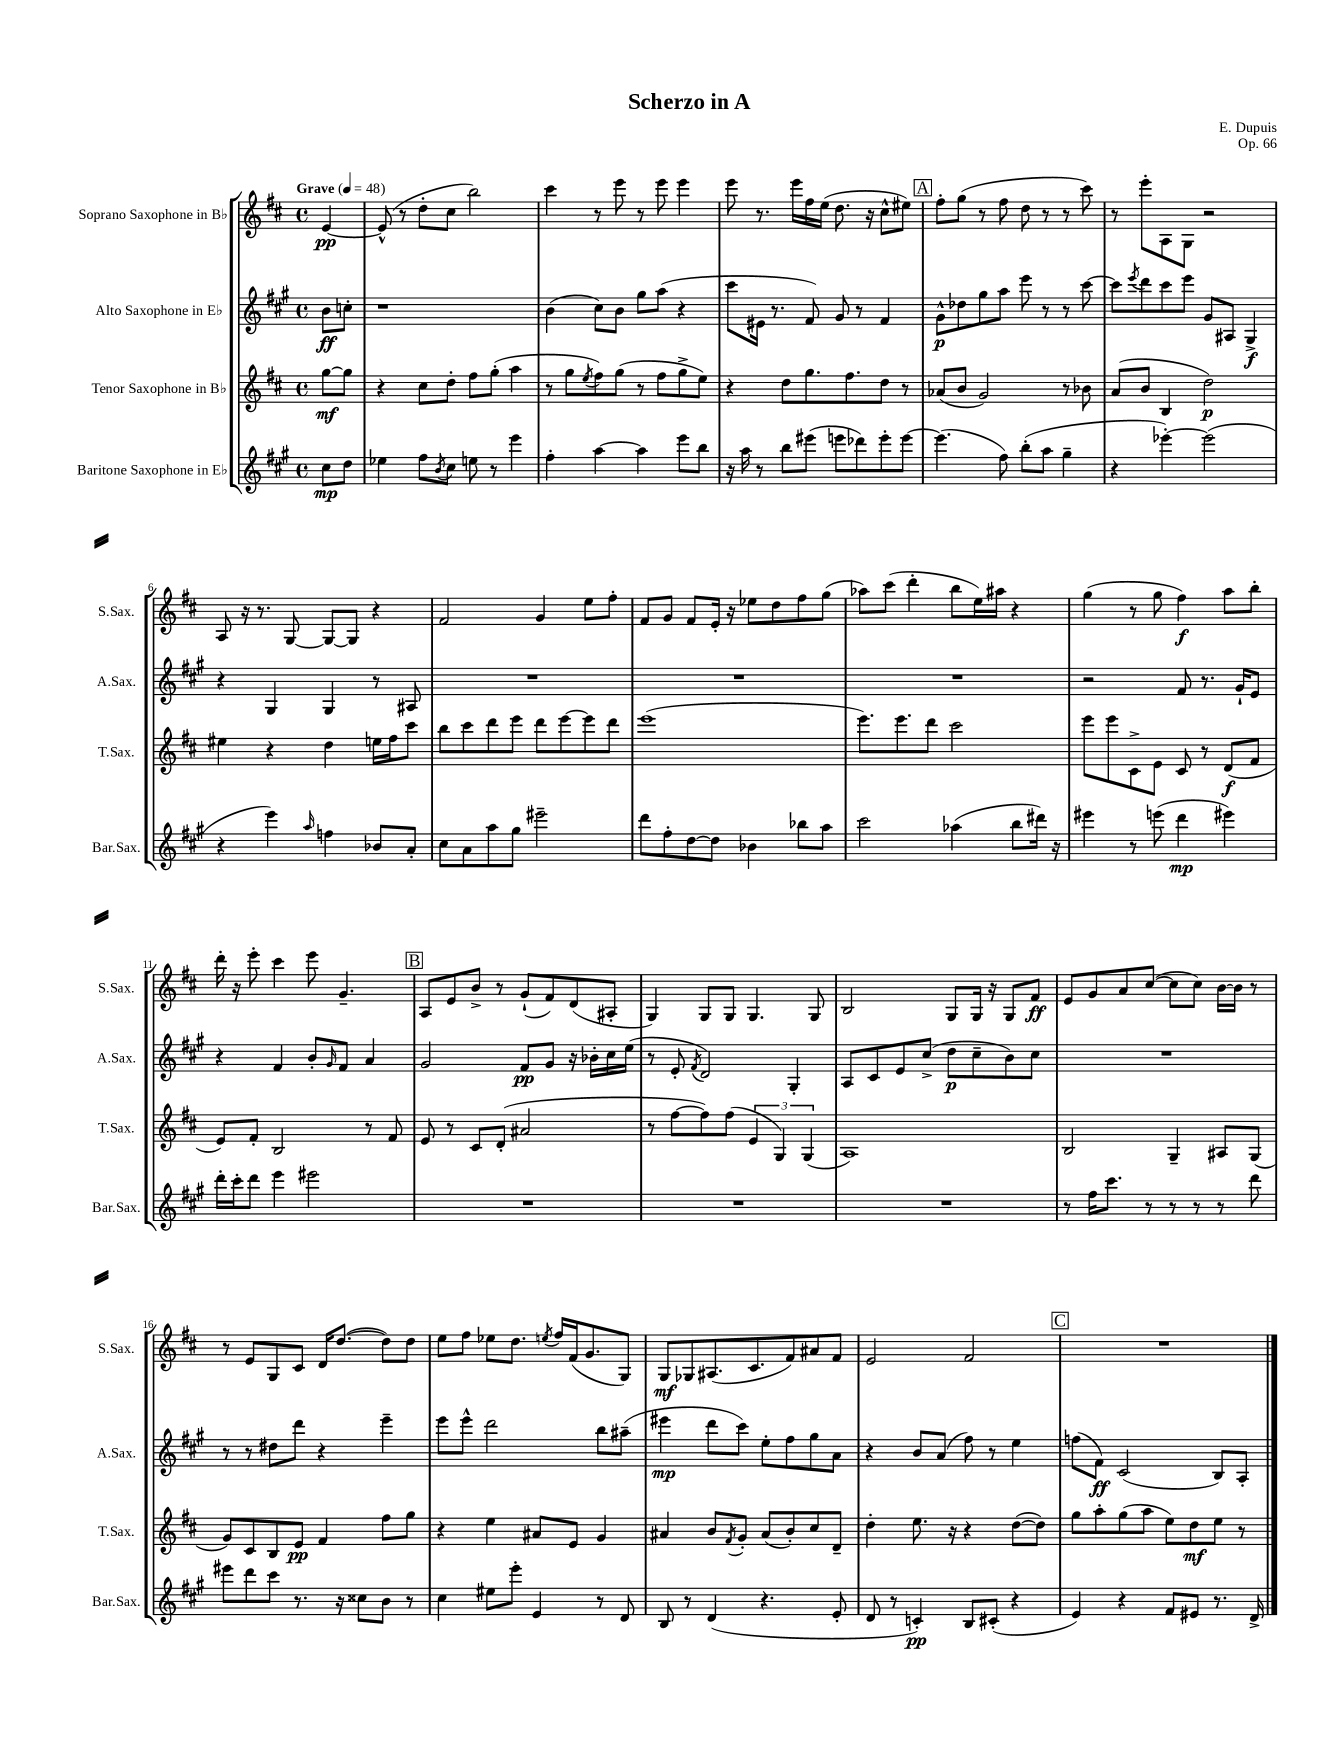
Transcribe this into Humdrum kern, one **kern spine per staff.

**kern	**dynam	**kern	**dynam	**kern	**dynam	**kern	**dynam
*part4	*part4	*part3	*part3	*part2	*part2	*part1	*part1
*staff4	*staff4	*staff3	*staff3	*staff2	*staff2	*staff1	*staff1
*I"Baritone Saxophone in E♭	*	*I"Tenor Saxophone in B♭	*	*I"Alto Saxophone in E♭	*	*I"Soprano Saxophone in B♭	*
*I'Bar.Sax.	*	*I'T.Sax.	*	*I'A.Sax.	*	*I'S.Sax.	*
*clefG2	*	*clefG2	*	*clefG2	*	*clefG2	*
*k[f#c#g#]	*	*k[f#c#]	*	*k[f#c#g#]	*	*k[f#c#]	*
*M4/4	*	*M4/4	*	*M4/4	*	*M4/4	*
*met(c)	*	*met(c)	*	*met(c)	*	*met(c)	*
*MM48	*	*MM48	*	*MM48	*	*MM48	*
=	=	=	=	=	=	=	=
!	!	!	!	!	!	!LO:TX:a:B:t=Grave	!
8cc#\L	mp	[8gg\L	mf	8b\L	ff	[4e/	pp
8dd\J	.	8gg\J]	.	8ccn'\J	.	.	.
=1	=1	=1	=1	=1	=1	=1	=1
4ee-X\	.	4r	.	1r	.	(8e^^/]	.
.	.	.	.	.	.	8r	.
8ff#\L	.	8cc#\L	.	.	.	8dd'\L	.
8qb/	.	.	.	.	.	.	.
8cc#\J	.	8dd'\J	.	.	.	8cc#\J	.
8een\	.	8ff#\L	.	.	.	2bb\)	.
8r	.	(8gg'\J	.	.	.	.	.
4eee\	.	4aa\	.	.	.	.	.
=2	=2	=2	=2	=2	=2	=2	=2
4ff#'\	.	8r	.	(4b\	.	4ccc#\	.
.	.	8gg\L	.	.	.	.	.
.	.	8qee/	.	.	.	.	.
[4aa\	.	8ff#\)	.	8cc#\L)	.	8r	.
.	.	(8gg\J	.	8b\J	.	8eee\	.
4aa\]	.	8r	.	8gg#\L	.	8r	.
.	.	8ff#\L	.	(8aa\J	.	8eee\	.
8eee\L	.	8gg^\	.	4r	.	4eee\	.
8bb\J	.	8ee\J)	.	.	.	.	.
=3	=3	=3	=3	=3	=3	=3	=3
16r	.	4r	.	8ccc#\L	.	8eee\	.
16aa\	.	.	.	.	.	.	.
8r	.	.	.	16e#X\Jk	.	8.r	.
.	.	.	.	8.r	.	.	.
8bb\L	.	8dd\L	.	.	.	.	.
.	.	.	.	.	.	16eee\LL	.
(8eee#X\J	.	8.gg\	.	8f#/)	.	16ff#\	.
.	.	.	.	.	.	(16ee\JJ	.
8eeen\L	.	.	.	8g#/	.	8.dd\	.
.	.	8.ff#\	.	.	.	.	.
8ddd-X\)	.	.	.	8r	.	.	.
.	.	.	.	.	.	16r	.
8eee'\	.	8dd\J	.	4f#/	.	8cc#^^\L	.
[8eee\J	.	8r	.	.	.	8ee#X\J)	.
!!LO:REH:place=s1:t=A
=4	=4	=4	=4	=4	=4	=4	=4
(4.eee\]	.	(8a-X/L	.	8g#^^\L	p	8ff#'\L	.
.	.	8b/J	.	8dd-X\	.	(8gg\J	.
.	.	2g/)	.	8gg#\	.	8r	.
8ff#\)	.	.	.	8aa\J	.	8ff#\	.
(8bb'\L	.	.	.	8eee\	.	8dd\	.
8aa\J	.	.	.	8r	.	8r	.
4gg#~\	.	8r	.	8r	.	8r	.
.	.	8b-X\	.	[8ccc#\	.	8ccc#\)	.
=5	=5	=5	=5	=5	=5	=5	=5
4r	.	(8a/L	.	8ccc#\L]	.	8r	.
.	.	.	.	8qeee/	.	.	.
.	.	8b/J	.	8ddd\	.	8eee'\L	.
[4eee-X'\)	.	4B/	.	8ccc#\	.	8A\	.
.	.	.	.	8eee\J	.	8G\J	.
(2eee-\]	.	2dd\)	p	8g#/L	.	2r	.
.	.	.	.	8A#X/J	.	.	.
.	.	.	.	4G#^/	f	.	.
!!LO:LB:g=z
=6	=6	=6	=6	=6	=6	=6	=6
4r	.	4ee#X\	.	4r	.	8A/	.
.	.	.	.	.	.	16r	.
.	.	.	.	.	.	8.r	.
4eee\)	.	4r	.	4G#/	.	.	.
.	.	.	.	.	.	[8G/	.
16qqaa/	.	.	.	.	.	.	.
4ffn\	.	4dd\	.	4G#/	.	8G/L_	.
.	.	.	.	.	.	8G/J]	.
8b-X/L	.	16een\LL	.	8r	.	4r	.
.	.	16ff#\J	.	.	.	.	.
8a'/J	.	8ccc#\J	.	8A#X/	.	.	.
=7	=7	=7	=7	=7	=7	=7	=7
8cc#\L	.	8bb\L	.	1r	.	2f#/	.
8a\	.	8ccc#\	.	.	.	.	.
8aa\	.	8ddd\	.	.	.	.	.
8gg#\J	.	8eee\J	.	.	.	.	.
2eee#X~\	.	8ddd\L	.	.	.	4g/	.
.	.	[8eee\	.	.	.	.	.
.	.	8eee\]	.	.	.	8ee\L	.
.	.	8ddd\J	.	.	.	8ff#'\J	.
=8	=8	=8	=8	=8	=8	=8	=8
8ddd\L	.	(1eee	.	1r	.	8f#/L	.
8ff#'\	.	.	.	.	.	8g/J	.
[8dd\	.	.	.	.	.	8f#/L	.
8dd\J]	.	.	.	.	.	16e'/Jk	.
.	.	.	.	.	.	16r	.
4b-X\	.	.	.	.	.	8ee-X\L	.
.	.	.	.	.	.	8dd\	.
8bb-X\L	.	.	.	.	.	8ff#\	.
8aa\J	.	.	.	.	.	(8gg\J	.
=9	=9	=9	=9	=9	=9	=9	=9
2ccc#\	.	8.eee\L)	.	1r	.	8aa-X\L)	.
.	.	.	.	.	.	(8ccc#\J	.
.	.	8.eee\	.	.	.	.	.
.	.	.	.	.	.	4ddd'\	.
.	.	8ddd\J	.	.	.	.	.
(4aa-X\	.	2ccc#\	.	.	.	8bb\L	.
.	.	.	.	.	.	16ee\L)	.
.	.	.	.	.	.	16aa#X\JJ	.
8bb\L	.	.	.	.	.	4r	.
16ddd#X\Jk)	.	.	.	.	.	.	.
16r	.	.	.	.	.	.	.
=10	=10	=10	=10	=10	=10	=10	=10
4eee#X\	.	8eee\L	.	2r	.	(4gg\	.
.	.	8eee\	.	.	.	.	.
8r	.	8c#^\	.	.	.	8r	.
(8eeen\	.	8e\J	.	.	.	8gg\	.
4ddd\	mp	8c#/	.	8f#/	.	4ff#\)	f
.	.	8r	.	8.r	.	.	.
4eee#X\)	.	(8d/L	f	.	.	8aa\L	.
.	.	.	.	16g#`/KL	.	.	.
.	.	8f#/J	.	8e/J	.	8bb'\J	.
!!LO:LB:g=z
=11	=11	=11	=11	=11	=11	=11	=11
16ddd'\LL	.	8e/L)	.	4r	.	16ddd'\	.
16ccc#'\J	.	.	.	.	.	16r	.
8ddd\J	.	8f#'/J	.	.	.	8eee'\	.
4eee\	.	2B/	.	4f#/	.	4ccc#\	.
2eee#X\	.	.	.	8b'/L	.	8eee\	.
.	.	.	.	16qqg#/	.	.	.
.	.	.	.	8f#/J	.	4.g~/	.
.	.	8r	.	4a/	.	.	.
.	.	8f#/	.	.	.	.	.
!!LO:REH:place=s1:t=B
=12	=12	=12	=12	=12	=12	=12	=12
1r	.	8e/	.	2g#/	.	8A/L	.
.	.	8r	.	.	.	8e/	.
.	.	8c#/L	.	.	.	8b^/J	.
.	.	(8d'/J	.	.	.	8r	.
.	.	2a#X/	.	8f#/L	pp	(8g`/L	.
.	.	.	.	8g#/J	.	8f#/)	.
.	.	.	.	16r	.	(8d/	.
.	.	.	.	16b-X'\LL	.	.	.
.	.	.	.	16cc#\	.	8A#X'/J	.
.	.	.	.	(16ee\JJ	.	.	.
=13	=13	=13	=13	=13	=13	=13	=13
1r	.	8r	.	8r	.	4G/)	.
.	.	[8ff#\L	.	8e'/	.	.	.
.	.	.	.	8qf#/	.	.	.
.	.	8ff#\])	.	2d/)	.	8G/L	.
.	.	(8ff#\J	.	.	.	8G/J	.
.	.	6e/	.	.	.	4.G/	.
.	.	6G/)	.	.	.	.	.
.	.	.	.	4G#'/	.	.	.
.	.	(6G/	.	.	.	.	.
.	.	.	.	.	.	8G/	.
=14	=14	=14	=14	=14	=14	=14	=14
1r	.	1A)	.	8A/L	.	2B/	.
.	.	.	.	8c#/	.	.	.
.	.	.	.	8e/	.	.	.
.	.	.	.	(8cc#^/J	.	.	.
.	.	.	.	8dd\L	p	8G/L	.
.	.	.	.	8cc#~\	.	16G/Jk	.
.	.	.	.	.	.	16r	.
.	.	.	.	8b\)	.	8G/L	.
.	.	.	.	8cc#\J	.	8f#/J	ff
=15	=15	=15	=15	=15	=15	=15	=15
8r	.	2B/	.	1r	.	8e/L	.
16ff#\KL	.	.	.	.	.	8g/	.
8.ccc#\J	.	.	.	.	.	.	.
.	.	.	.	.	.	8a/	.
8r	.	.	.	.	.	([8cc#/J	.
8r	.	4G~/	.	.	.	8cc#\L]	.
8r	.	.	.	.	.	8cc#\J)	.
8r	.	8A#X/L	.	.	.	[16b\LL	.
.	.	.	.	.	.	16b\JJ]	.
8ddd\	.	(8G/J	.	.	.	8r	.
!!LO:LB:g=z
=16	=16	=16	=16	=16	=16	=16	=16
8eee#X\L	.	8g/L)	.	8r	.	8r	.
8ddd\	.	8c#/	.	8r	.	8e/L	.
8ccc#\J	.	8B/	.	8dd#X\L	.	8G/	.
8.r	.	8e/J	pp	8ddd\J	.	8c#/J	.
.	.	4f#/	.	4r	.	16d/KL	.
16r	.	.	.	.	.	([8.dd/J	.
8cc##X\L	.	.	.	.	.	.	.
8b\J	.	8ff#\L	.	4eee~\	.	8dd\L])	.
8r	.	8gg\J	.	.	.	8dd\J	.
=17	=17	=17	=17	=17	=17	=17	=17
4cc#\	.	4r	.	8eee\L	.	8ee\L	.
.	.	.	.	8eee^^\J	.	8ff#\J	.
8ee#X\L	.	4ee\	.	2ddd\	.	8ee-X\L	.
8eee'\J	.	.	.	.	.	8.dd\J	.
4e/	.	8a#X/L	.	.	.	.	.
.	.	.	.	.	.	8qeen/	.
.	.	.	.	.	.	16ff#/LL	.
.	.	8e/J	.	.	.	(16f#/J	.
.	.	.	.	.	.	8.g/	.
8r	.	4g/	.	8bb\L	.	.	.
8d/	.	.	.	(8aa#X~\J	.	8G/J)	.
=18	=18	=18	=18	=18	=18	=18	=18
8B/	.	4a#X/	.	4eee#X\	mp	8G/L	mf
8r	.	.	.	.	.	8G-X/	.
(4d/	.	8b/L	.	8ddd\L	.	(8.A#X/	.
.	.	8qf#/	.	.	.	.	.
.	.	8g'/J	.	8ccc#\J)	.	.	.
.	.	.	.	.	.	8.c#/	.
4.r	.	(8a#/L	.	8ee'\L	.	.	.
.	.	8b'/)	.	8ff#\	.	8f#/)	.
.	.	8cc#/	.	8gg#\	.	8a#X/	.
8e'/	.	8d~/J	.	8a\J	.	8f#/J	.
=19	=19	=19	=19	=19	=19	=19	=19
8d/	.	4dd'\	.	4r	.	2e/	.
8r	.	.	.	.	.	.	.
4cn'/)	pp	8.ee\	.	8b/L	.	.	.
.	.	.	.	(8a/J	.	.	.
.	.	16r	.	.	.	.	.
8B/L	.	4r	.	8ff#\)	.	2f#/	.
(8c#X'/J	.	.	.	8r	.	.	.
4r	.	([8dd\L	.	4ee\	.	.	.
.	.	8dd\J])	.	.	.	.	.
!!LO:REH:place=s1:t=C
=20	=20	=20	=20	=20	=20	=20	=20
4e/)	.	8gg\L	.	(8ffn\L	.	1r	.
.	.	8aa'\	.	8f#\J)	ff	.	.
4r	.	(8gg\	.	(2c#/	.	.	.
.	.	8aa\J	.	.	.	.	.
8f#/L	.	8ee\L)	.	.	.	.	.
8e#X/J	.	8dd\	mf	.	.	.	.
8.r	.	8ee\J	.	8B/L)	.	.	.
.	.	8r	.	8A'/J	.	.	.
16d^/	.	.	.	.	.	.	.
==	==	==	==	==	==	==	==
*-	*-	*-	*-	*-	*-	*-	*-
